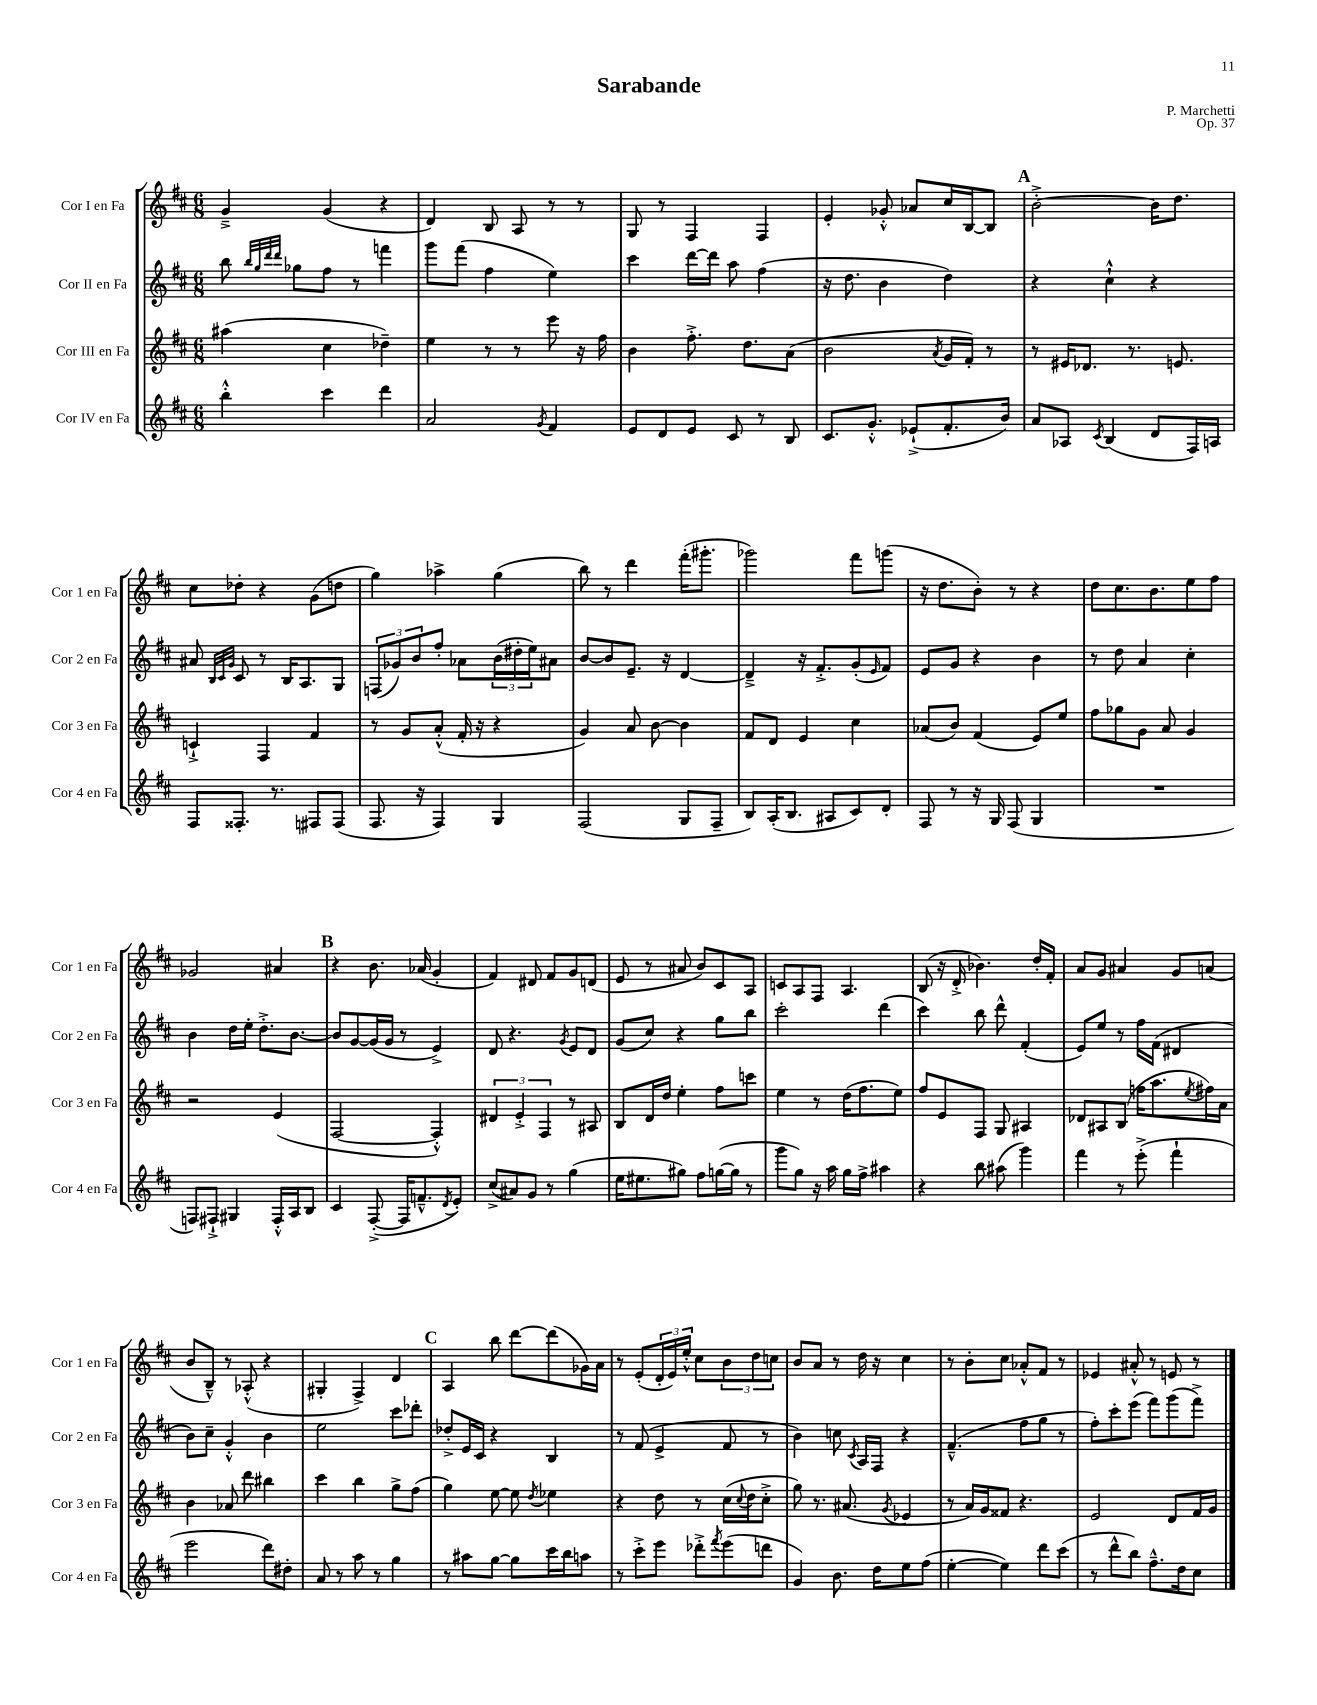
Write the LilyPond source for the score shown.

\header { title = "Sarabande" composer = "P. Marchetti" opus = "Op. 37" }
<<
\new StaffGroup <<
\new Staff = "s0" \with { instrumentName = "Cor I en Fa" shortInstrumentName = "Cor 1 en Fa" } {
    \clef treble \key d \major \numericTimeSignature \time 6/8
    g'4---> g'4( r4 |
    d'4) b8 a8 r8 r8 |
    g8 r8 fis4 fis4 |
    e'4-. ges'8-.-^ aes'8 cis''16 b16~ b8 |
    \mark \markup { \bold "A" } b'2~-.-> b'16 d''8. |
    cis''8 des''8-. r4 g'8( d''8 |
    g''4) aes''4-> g''4( |
    b''8) r8 d'''4 fis'''16-.( gis'''8.-. |
    ges'''2) fis'''8 g'''8( |
    r16 d''8. b'8-.) r8 r4 |
    d''8 cis''8. b'8. e''8 fis''8 |
    ges'2 ais'4 |
    \mark \markup { \bold "B" } r4 b'8. aes'16( g'4-. |
    fis'4) dis'8 fis'8 g'8 d'8( |
    e'8 r8 ais'8 b'8) cis'8 a8 |
    c'8 a8 fis8 a4. |
    b8( r16 d'16-.-> bes'4.) d''16-. fis'16-. |
    a'8 g'8 ais'4 g'8 a'8( |
    b'8 b8---^) r8 aes8-.-^( r4 |
    gis4-. fis4->) d'4 |
    \mark \markup { \bold "C" } a4 b''8 d'''8~ d'''8( ges'16) a'16 |
    r8 e'8-.( \tuplet 3/2 { d'16-. e'16) e''16-.-^ } cis''8 \tuplet 3/2 { b'8 d''8 c''8 } |
    b'8 a'8 r8 d''16 r16 cis''4 |
    r8 b'8-. cis''8 aes'8-.-^ fis'8 r8 |
    ees'4 ais'8-.-^ r8 e'8 r8 \bar "|." |
}
\new Staff = "s1" \with { instrumentName = "Cor II en Fa" shortInstrumentName = "Cor 2 en Fa" } {
    \clef treble \key d \major \numericTimeSignature \time 6/8
    b''8 \grace { b''32 g''32 d'''32 d'''32 } ges''8 fis''8 r8 f'''4 |
    g'''8 fis'''8( fis''4 e''4) |
    cis'''4 d'''16~ d'''16 a''8 fis''4( |
    r16 d''8. b'4 d''4) |
    \mark \markup { \bold "A" } r4 cis''4-!-^ r4 |
    ais'8 \grace { b32 cis'32 g'32 } cis'8 r8 b16 a8. g8 |
    \tuplet 3/2 { f8( ges'8) b'8 } fis''8-. aes'8 \tuplet 3/2 { b'16( dis''16-. e''16) } ais'8 |
    b'8~ b'8 e'8.-- r16 d'4~ |
    d'4---> r16 fis'8.-.-> g'8-.( \grace { e'16 } fis'8) |
    e'8 g'8 r4 b'4 |
    r8 d''8 a'4 cis''4-. |
    b'4 d''16 e''16-. d''8.-.-> b'8.~ |
    \mark \markup { \bold "B" } b'8 g'8~ g'16( g'16 r8 e'4->) |
    d'8 r4. \acciaccatura { g'8 } e'8 d'8 |
    g'8( cis''8) r4 g''8 b''8 |
    cis'''2-. d'''4( |
    cis'''4) b''8 d'''8-^ fis'4-.( |
    e'8) e''8 r8 fis''16 fis'16( dis'4 |
    b'8) cis''8-- g'4-.-^ b'4 |
    e''2 cis'''8 des'''8-. |
    \mark \markup { \bold "C" } des''8-.-> e'16 cis'16 r4 b4 |
    r8 fis'8( e'4-> fis'8 r8 |
    b'4) c''8 \acciaccatura { cis'8 } a16 fis16 r4 |
    fis'4.---^( fis''8 g''8 r8 |
    fis''8-.) cis'''8-. e'''8( fis'''8) g'''8( fis'''8->) \bar "|." |
}
\new Staff = "s2" \with { instrumentName = "Cor III en Fa" shortInstrumentName = "Cor 3 en Fa" } {
    \clef treble \key d \major \numericTimeSignature \time 6/8
    ais''4( cis''4 des''4--) |
    e''4 r8 r8 e'''8 r16 fis''16 |
    b'4 fis''8.-.-> d''8. a'8( |
    b'2 \acciaccatura { a'8 } g'16 fis'16-.) r8 |
    \mark \markup { \bold "A" } r8 eis'16 des'8. r8. e'8. |
    c'4-!-> fis4 fis'4 |
    r8 g'8 a'8-.-^( fis'16-. r16 r4 |
    g'4) a'8 b'8~ b'4 |
    fis'8 d'8 e'4 cis''4 |
    aes'8( b'8) fis'4( e'8) e''8 |
    fis''8 ges''8 g'8 a'8 g'4 |
    r2 e'4( |
    \mark \markup { \bold "B" } fis2~ fis4-.-^) |
    \tuplet 3/2 { dis'4 e'4-.-> fis4 } r8 ais8 |
    b8 d'16 d''16 e''4-. fis''8 c'''8 |
    e''4 r8 d''16( fis''8. e''8) |
    fis''8 e'8 fis8 g8 ais4 |
    des'8 ais8 b8( f''16 a''8. \acciaccatura { e''8 } fis''16) a'16 |
    b'4 aes'8 d'''8 bis''4 |
    cis'''4 b''4 g''8-> fis''8( |
    \mark \markup { \bold "C" } g''4) e''8~ e''8 \acciaccatura { d''8 } ees''4 |
    r4 d''8 r8 cis''16( \appoggiatura { cis''8 } d''16 cis''8-.-> |
    g''8) r8. ais'8.( \acciaccatura { g'8 } ees'4 |
    r8 a'16) g'16 fisis'8 r4. |
    e'2 d'8 fis'16 g'16 \bar "|." |
}
\new Staff = "s3" \with { instrumentName = "Cor IV en Fa" shortInstrumentName = "Cor 4 en Fa" } {
    \clef treble \key d \major \numericTimeSignature \time 6/8
    b''4-.-^ cis'''4 d'''4 |
    a'2 \acciaccatura { g'8 } fis'4 |
    e'8 d'8 e'8 cis'8 r8 b8 |
    cis'8. g'8.-.-^ ees'8-!->( fis'8.-. b'16) |
    \mark \markup { \bold "A" } a'8 aes8 \acciaccatura { cis'8 } b4( d'8 fis16) a16 |
    fis8 fisis8.-. r8. fis8 fis8( |
    fis8. r16 fis4) g4 |
    fis2( g8 fis8-- |
    b8) a16-.( b8. ais8 cis'8) d'8-. |
    fis8 r8 r16 g16 fis8( g4 |
    R2. |
    f8) fis8-!-> gis4 fis16-.-^ a16 b8 |
    \mark \markup { \bold "B" } cis'4 fis8~-.->( fis16 f'8.---^ \acciaccatura { d'8 } e'8-.) |
    cis''8->( ais'8) g'8 r8 g''4( |
    e''16 eis''8. gis''8) fis''8 g''16~( g''16 r8 |
    g'''8 g''8) r16 a''16 g''16 fis''16-> ais''4 |
    r4 b''8 ais''8( g'''4) |
    fis'''4 r8 e'''8-.->( fis'''4-! |
    e'''2 d'''8) dis''8-. |
    a'8 r8 a''8 r8 g''4 |
    \mark \markup { \bold "C" } r8 ais''8 g''8~ g''8 cis'''16 b''16 a''8 |
    r8 cis'''8-.-> e'''8 des'''8-.-> \acciaccatura { fis'''8 } e'''8( d'''8 |
    g'4) b'8. d''16 e''8 fis''8( |
    e''4~-. e''4) d'''8 cis'''8( |
    r8 d'''8-^ b''8) fis''8.---^ d''16 cis''8 \bar "|." |
}
>>
>>
\layout { \context { \Score \remove "Bar_number_engraver" } }
